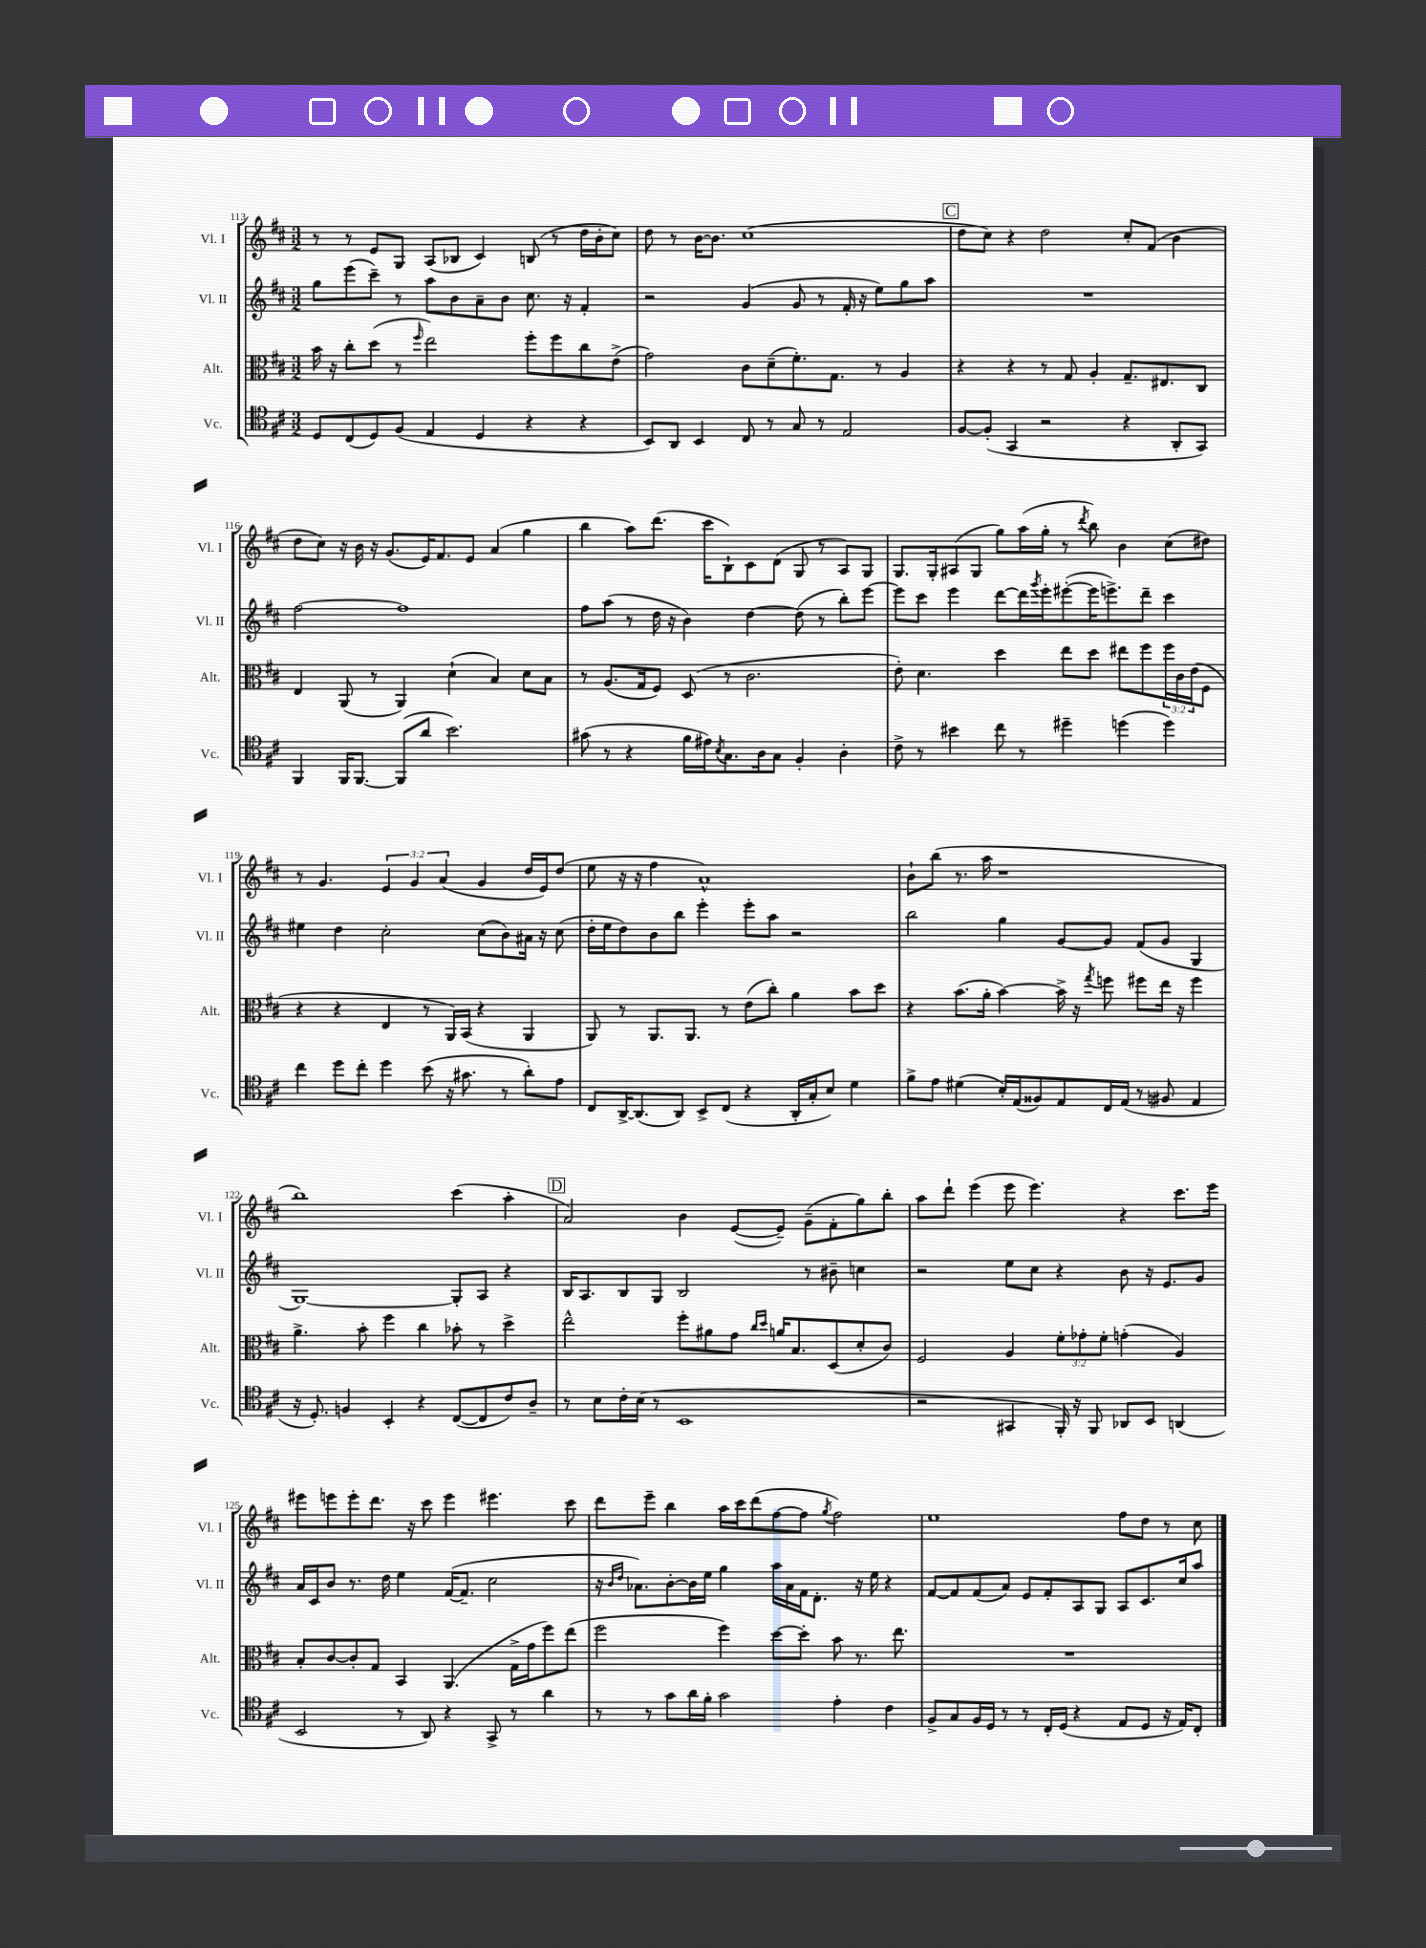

**kern	**kern	**kern	**kern
*part4	*part3	*part2	*part1
*staff4	*staff3	*staff2	*staff1
*I"Vc.	*I"Alt.	*I"Vl. II	*I"Vl. I
*I'Vc.	*I'Alt.	*I'Vl. II	*I'Vl. I
*clefC4	*clefC3	*clefG2	*clefG2
*k[f#c#]	*k[f#c#]	*k[f#c#]	*k[f#c#]
*M3/2	*M3/2	*M3/2	*M3/2
=113	=113	=113	=113
8D/L	16b\	8gg\L	8r
.	16r	.	.
(8C#/	8cc#'\L	(8eee\	8r
8D/)	(8dd\J	8ccc#~\J)	8e/L
(8F#/J	8r	8r	8G/J
.	16qqff#/	.	.
4E/	2ee\)	8aa\L	(8A/L
.	.	8b\	8B-X/J
4D/	.	8a~\	4c#/)
.	.	8b\J	.
4r	8ff#'\L	8.cc#\	(8Bn/
.	8ff#\	.	8r
.	.	16r	.
4r	8cc#\	4f#'/	16dd\LL
.	.	.	16b'\J
.	(8e^\J	.	8cc#\J)
=114	=114	=114	=114
8BB/L)	2g\)	2r	8dd\
8AA/J	.	.	8r
4BB/	.	.	[16b\KL
.	.	.	8.b\J]
8C#/	8c#\L	(4g/	(1cc#
8r	(8d~\	.	.
8G/	8.f#'\)	8g/	.
8r	.	8r	.
.	8.G\J	.	.
2E/	.	16f#'/	.
.	.	16r	.
.	8r	8ee\L)	.
.	4A/	8gg\	.
.	.	8aa\J	.
!!LO:REH:place=s1:t=C
=115	=115	=115	=115
[8F#/L	4r	1.r	8dd\L
(8F#'/J]	.	.	8cc#\J)
4GG/	4r	.	4r
2r	8r	.	2dd\
.	8G/	.	.
.	4A'/	.	.
4r	8.G~/L	.	8cc#'/L
.	.	.	(8f#/J
.	8.E#X/	.	.
8AA'/L	.	.	4b\
8GG/J)	8C#/J	.	.
!!LO:LB:g=z
=116	=116	=116	=116
4FF#/	4E/	[2ff#\	8dd\L
.	.	.	8cc#\J)
16FF#/KL	(8AA/	.	16r
[8.FF#/J	.	.	16b\
.	8r	.	16r
.	.	.	(8.g/L
(8FF#/L]	4AA/)	1ff#]	.
8a/J	.	.	16e/K)
.	.	.	8.f#/
2.b\)	(4d`\	.	.
.	.	.	8e/J
.	4B/)	.	(4a/
.	8d\L	.	4gg\
.	8B\J	.	.
=117	=117	=117	=117
(8g#X\	8r	8ff#\L	4bb\
8r	(8.A/L	(8aa\J	.
4r	.	8r	8aa\L)
.	16G/k	.	.
.	8F#/J)	16dd\	(8.ddd\J
.	.	16r	.
16f#\LL	(8D/	4b\)	.
16e#X\J)	.	.	16ccc#\KL
8qB/	.	.	.
8.G\	8r	.	8B`\)
.	2.c#\	[4dd\	8c#\
16A\k	.	.	.
8G\J	.	.	(8d\J
4F#'/	.	(8dd\]	8G/
.	.	8r	8r
4A'\	.	8bb'\L)	8A/L)
.	.	[8eee\J	8G/J
=118	=118	=118	=118
8c#^\	8e'\)	8eee\L]	8.G/L
8r	4.d\	8ccc#\J	.
.	.	.	16G'/k
4b#X\	.	4eee\	(8A#X/
.	.	.	8G/J
8cc#\	4dd\	[8ddd\L	8gg\L)
8r	.	16ddd\L]	(16aa\L
.	.	8qggg/	.
.	.	16eee'\J	16gg'\JJ
4dd#X~\	8ee\L	([8eee#X'\	8r
.	.	.	8qddd/
.	8dd\J	16eee#\K]	8bb\)
.	.	8.eeen^\)	.
(4ddn\	8ee#X\L	.	4b\
.	8ff#\	8ddd~\J	.
4dd\)	24ff#\L	4ccc#\	(8cc#\L
.	24c#\	.	.
.	(24e\J	.	.
.	8F#\J	.	8dd#X\J)
!!LO:LB:g=z
=119	=119	=119	=119
4cc#\	4r	4ee#X\	8r
.	.	.	4.g/
8dd\L	4r	4dd\	.
8cc#'\J	.	.	.
4dd\	4E/	2cc#'\	6e/
.	.	.	6g/
(8b\	8r	.	.
.	.	.	(6a/
16r	16AA/LL)	.	.
8.g#X\	(16BB/JJ	.	.
.	4r	(8cc#\L	4g/
8r	.	8b\)	.
8a'\L)	4AA/	16a#X\Jk	16dd/LL
.	.	16r	16e/J)
8e\J	.	(8cc#\	(8dd/J
=120	=120	=120	=120
8C#/L	8AA/)	16dd'\LL	8ee\
.	.	16ee\J	.
[16AA^/K	8r	8dd\)	16r
(8.AA/]	.	.	16r
.	8.AA/L	8b\	4ff#\
8AA/J)	.	8bb\J	.
.	8.AA/J	.	.
8BB^/L	.	4eee'\	1a^^)
(8C#/J	8r	.	.
4r	(8e\L	8eee'\L	.
.	8cc#'\J)	8aa\J	.
16AA'/LL	4a\	2r	.
16G'/J	.	.	.
8B/J)	.	.	.
4d\	8b\L	.	.
.	8dd\J	.	.
=121	=121	=121	=121
8f#^\L	4r	2bb\	8b`\L
8e\J	.	.	(8bb\J
(4d#X\	(8.b\L	.	8.r
.	16a'\Jk	.	16aa\
16B'/LL)	[4b\)	4gg\	1r
(16E/J	.	.	.
8F##X/)	.	.	.
8E/	16b^\]	[8g/L	.
.	16r	.	.
.	8qgg/	.	.
16C#/L	8ffn\	8g/J]	.
(16E/JJ	.	.	.
8r	8ff#X\L	(8f#/L	.
8F#X/	16ee\Jk	8g/J	.
.	16r	.	.
4E/	4ff#\	4G/	.
!!LO:LB:g=z
=122	=122	=122	=122
16r	4.a^\	[1G)	1bb)
8.D'/)	.	.	.
4Fn/	.	.	.
.	8b'\	.	.
4BB'/	4ff#\	.	.
4r	4cc#\	.	.
([8C#/L	8b-X'\	8G'/L]	(4ccc#\
8C#/]	8r	8A/J	.
8c#/)	4dd^\	4r	4aa'\
8A~/J	.	.	.
!!LO:REH:place=s1:t=D
=123	=123	=123	=123
8r	2ee^^\	16B/KL	2a/)
.	.	8.A/	.
8B\L	.	.	.
16c#'\L	.	8B/	.
(16B\JJ	.	.	.
8r	.	8G/J	.
1BB	8ff#'\L	2B/	4b\
.	8a#X\	.	.
.	8g\J	.	([8e/L
.	16qqcc#/LL	.	.
.	16qqdd/JJ	.	.
.	16an/KL	.	8e~/J])
.	8.B/	.	.
.	.	8r	(8g~\L
.	(8D/	8b#X~\	8f#'\
.	8d'/	4ccn\	8gg\)
.	8c#/J)	.	8bb'\J
=124	=124	=124	=124
2r	2F#/	2r	8aa\L
.	.	.	8ddd`\J
.	.	.	(4eee\
4GG#X/	4A/	8ee\L	8eee\
.	.	8cc#\J	4.eee\)
16FF#'/)	12f#'\L	4r	.
16r	.	.	.
.	12g-X'\	.	.
8FF#/	.	.	.
.	12f#'\J	.	.
8AA-X/L	(4gn'\	8b\	4r
8BB/J	.	16r	.
.	.	8.e/L	.
(4AAn/	4A/)	.	8.ccc#\L
.	.	8g/J	.
.	.	.	16eee\Jk
!!LO:LB:g=z
=125	=125	=125	=125
2BB/	8B'/L	16a/LL	8eee#X\L
.	.	16c#/J	.
.	[8c#/	8b/J	8eeen\
.	8c#'/]	8.r	8eee'\
.	8G/J	.	8.ddd\J
.	.	16dd\	.
8r	4BB/	4ee\	.
.	.	.	16r
8AA/)	.	.	8ccc#\
4r	(4.AA/	([16f#/KL	4eee\
.	.	8.f#~/J]	.
8GG^/	.	2cc#\	4.eee#X\
8r	16G^\LL	.	.
.	16g\J	.	.
4a\	8ff#\)	.	.
.	(8ee\J	.	8ccc#\
=126	=126	=126	=126
8r	2ff#\	16r	8ddd\L
.	.	16qqb/LL	.
.	.	16qqdd/JJ	.
.	.	8.a-X\L)	.
8r	.	.	8eee~\J
8g\L	.	[8b'\	4bb\
16a\L	.	16b\L]	.
16f#'\JJ	.	16ee\JJ	.
2g\	4ff#\)	4gg\	16aa\LL
.	.	.	16ccc#\J
.	.	.	(8ddd\
.	[8dd\L	16aa\LL	[8ff#\
.	.	16a-\	.
.	8dd'\J]	16f#\J	8ff#\J]
.	.	8.d'\J	.
.	.	.	8qgg/
4e'\	8b\	.	2ff#\)
.	8.r	16r	.
.	.	16ee\	.
4c#\	.	4r	.
.	8.ee\	.	.
=127	=127	=127	=127
8F#^/L	1.r	[8f#/L	1ee
8G/	.	8f#/]	.
16F#/L	.	(8f#/	.
16D/JJ	.	.	.
8r	.	8a/J)	.
8r	.	8e/L	.
16C#'/LL	.	8f#'/	.
(16D/JJ	.	.	.
4r	.	8A/	.
.	.	8G/J	.
8E/L	.	8A/L	8ff#\L
8D/J	.	8.c#/	8dd\J
16r	.	.	8r
16E/KL)	.	16cc#/k	.
8C#'/J	.	8aa/J	8cc#\
==	==	==	==
*-	*-	*-	*-
